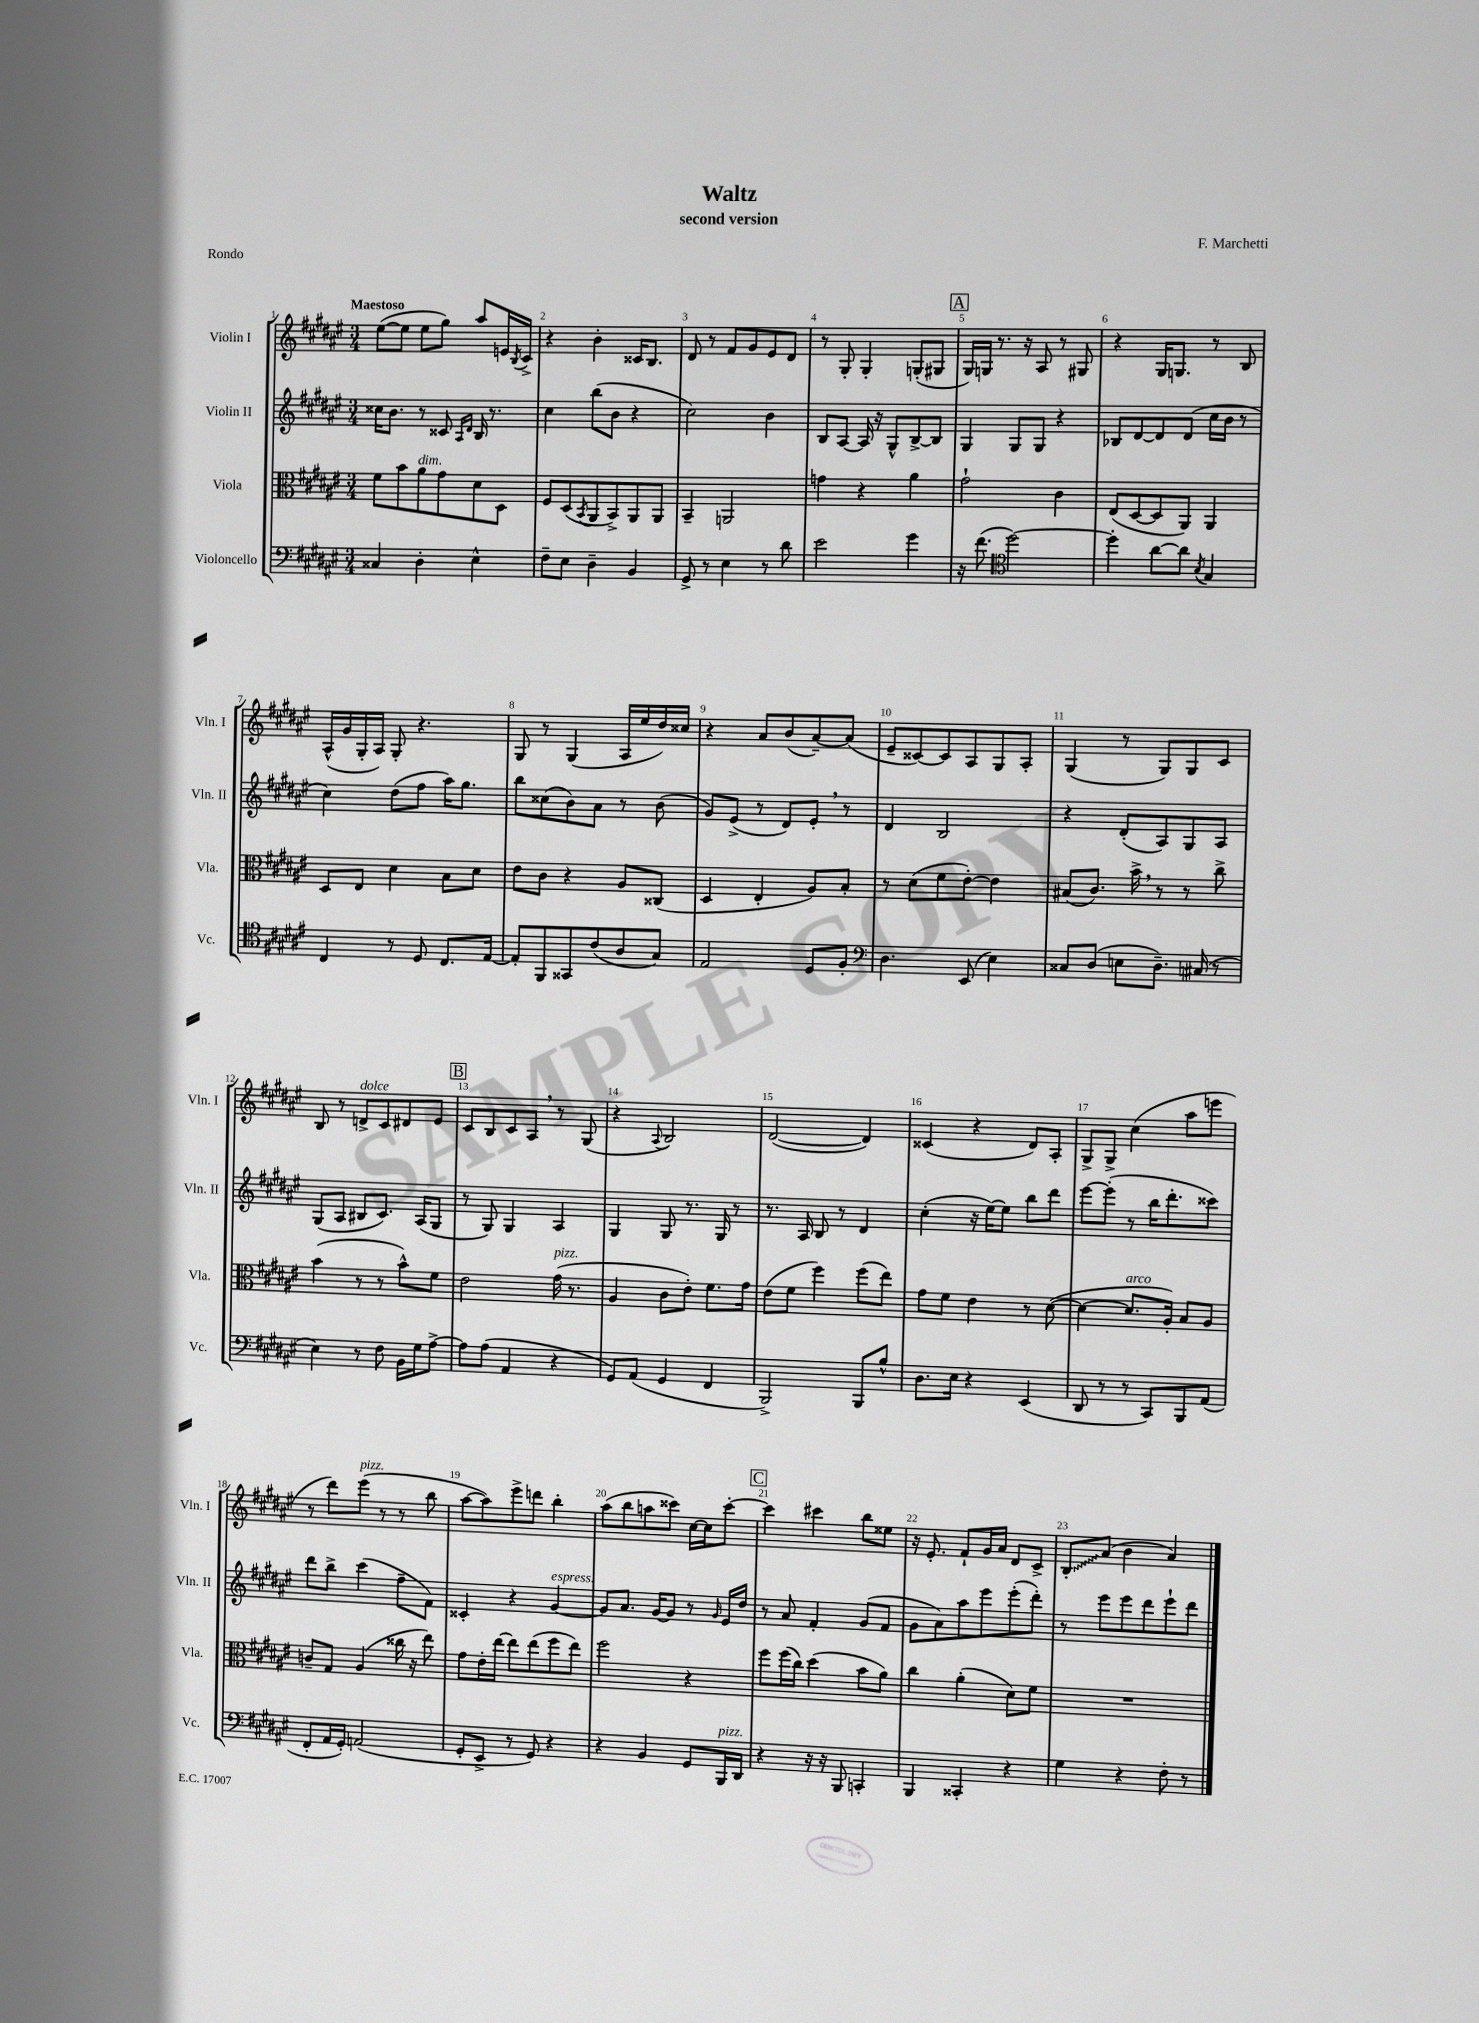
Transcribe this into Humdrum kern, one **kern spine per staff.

**kern	**kern	**kern	**kern
*staff4	*staff3	*staff2	*staff1
*clefF4	*clefC3	*clefG2	*clefG2
*k[f#c#g#d#a#e#]	*k[f#c#g#d#a#e#]	*k[f#c#g#d#a#e#]	*k[f#c#g#d#a#e#]
*M3/4	*M3/4	*M3/4	*M3/4
4C##	8f#	16cc##	([8ee#
.	.	8.b	.
.	8b	.	8ee#]
4D#'	8a#	8r	8ee#
.	8g#	8c##	8gg#)
.	.	16qqA#	.
.	.	16qqd#	.
4E#^^	8d#	16B	8aa#
.	.	8.r	.
.	8D#	.	16e
.	.	.	8qB
.	.	.	16c#^
=	=	=	=
8F#~	8F#	4cc#	4r
8E#	(8D#	.	.
.	8qBB	.	.
4D#~	8AA#	(8bb	4b'
.	8BB^)	8b	.
4BB	8AA#	4r	16c##
.	.	.	8.B
.	8AA#	.	.
=	=	=	=
8GG#^	4BB~	2cc#)	8d#
8r	.	.	8r
4E#	2AA	.	8f#
.	.	.	8g#
8r	.	4b	8e#
8d#	.	.	8d#
=	=	=	=
2e#	4g	8B	8r
.	.	[8A#	8G#'
.	4r	16A#]	4G#'
.	.	16r	.
.	.	8G#^^	.
4g#	4a#	[8B^	(8G'
.	.	8B]	8G#
=	=	=	=
16r	2g#`	4G#	16G#)
(8.f#	.	.	16G
.	.	.	8.r
*clefC4	*	*	*
[2dd#)	.	8G#	.
.	.	.	16r
.	.	8G#	8A#
.	4c#	4r	8r
.	.	.	8G#
=	=	=	=
4dd#']	(8E#	8B-	4r
.	[8D#	[8d#	.
[8a#	8D#]	8d#]	16G#
.	.	.	8.G
8a#]	8AA#)	(8d#	.
8qB	.	.	.
4G#	4AA#	16cc#	8r
.	.	16b	.
.	.	8r	8B
=	=	=	=
4C#	8D#	4cc#)	(16A#^^
.	.	.	16g#
.	8E#	.	16G#'
.	.	.	16A#)
8r	4d#	(8dd#	8G#'
8D#	.	8ff#	4.r
8.C#	8B	16aa#)	.
.	.	8.gg#	.
.	8d#	.	.
[16E#	.	.	.
=	=	=	=
8E#']	8e#	8bb	8G#
8FF#	8c#	(8cc##	8r
8GG##	4r	8b)	(4G#
(8c#	.	8a#	.
8A#	8A#	8r	16A#
.	.	.	16ee#
8G#)	(8C##	(8b	16dd#)
.	.	.	16cc##
=	=	=	=
2E#	4D#	8g#)	4r
.	.	(8e#^	.
.	4E#'	8r	8a#
.	.	8d#)	(8b
8D#	8A#)	8e#'	[8a#~)
8F#'	8B'	8r	(8a#]
=	=	=	=
*clefF4	*	*	*
4.D#	8r	4d#	8e#~
.	(8d#	.	[8c##)
.	8f#	2B	8c##]
(8EE#	[8e#')	.	8A#
4E#)	4e#]	.	8G#
.	.	.	8A#'
=	=	=	=
8C##	(8B#	4r	(4G#
(8D#	8.c#)	.	.
8E	.	(8d#'	8r
.	16b^	.	.
8.D#~)	8r	8A#)	8G#)
.	8r	8G#	8G#
(16C#	.	.	.
8r	8cc#^	8A#	8c#
=	=	=	=
4E#)	(4b	(8G#	8B
.	.	8A#	8r
8r	8r	8B#	8d^
8F#	8r	8.c#)	8c#
16BB	8b^^)	.	8d#
16G#	.	(16A#	.
[8A#^	8f#	8G#	8e#
=	=	=	=
8A#]	2e#	8r	8c#
(8A#	.	8G#)	8B
4AA#	.	4G#	8c#
.	.	.	8A#
4r	(16g#	4A#	8r
.	8.r	.	.
.	.	.	(8G#
=	=	=	=
8GG#)	4A#	4G#	4r
(8AA#	.	.	.
.	.	.	8qqA#
4GG#	8c#	8G#	2B)
.	8e#')	8.r	.
4FF#	8.f#	.	.
.	.	16G#	.
.	.	8r	.
.	16g#	.	.
=	=	=	=
2BBB^)	(8e#	8.r	([2d#
.	8f#	.	.
.	.	16A#	.
.	4ff#)	8B	.
.	.	8r	.
8BBB	(8ff#	4d#	4d#])
8B^^	8ee#)	.	.
=	=	=	=
8.D#	8g#	(4cc#'	(4c##
.	8f#	.	.
16E#	.	.	.
4r	4e#	16r	4r
.	.	[16ee#)	.
.	.	8ee#]	.
(4EE#	8r	8bb	8d#)
.	([8d#	8ddd#	8A#'
=	=	=	=
8DD#	4d#_	[8eee#	8G#^
8r	.	(8eee#']	8G#^
8r	8.d#]	8r	(4cc#
8CC#)	.	16bb	.
.	16A#')	8.ddd#'	.
8BBB	8B	.	8aa#
(8AA#	8A#	8ccc##)	8eee
=	=	=	=
8FF#'	8c~	8ddd#	8r
16AA#	8G#	8bb^	8ddd#)
16GG#')	.	.	.
(2AA	(4A#	(4ccc#	(8eee#
.	.	.	8r
.	16cc##	8ff#~	8r
.	16r	.	.
.	8ee#)	8f#)	8bb
=	=	=	=
8GG#'	8g#	4c##'	[8aa#
8EE#^	16e#'	.	8aa#])
.	[16ee#	.	.
8r	8ee#]	4r	8eee#^
8GG#)	(8ee#	.	8ddd
4r	8ff#	[4g#	4bb'
.	8ee#)	.	.
=	=	=	=
4r	2ff#	8g#]	(8aa#
.	.	8.a#	8bb
4BB	.	.	8aa
.	.	[16g#	.
.	.	8g#]	8ccc##)
8GG#	4r	8r	[16cc#
.	.	.	16cc#]
.	.	16qqg#	.
16BBB	.	16e#	[8ccc##'
16DD#	.	16dd#	.
=	=	=	=
4r	8ff#	8r	4ccc##]
.	(16ff#	8a#	.
.	16cc#)	.	.
16r	(4dd#	4f#'	4ccc#
16r	.	.	.
8BBB	.	.	.
4CC'	8b	(8g#	8bb
.	8a#)	8f#	8ee##
=	=	=	=
4BBB	4cc#	8g#	16r
.	.	.	8.e#'
.	.	8a#)	.
4CC##'	(4a#'	8aa#	8f#`
.	.	8eee#	16g#
.	.	.	16a#
4r	8d#)	(8eee#'	8d#
.	8f#	8ddd#')	8c#^
=	=	=	=
4G#	2.r	8r	8B'
.	.	8eee#	(8a#
4r	.	8eee#	4b
.	.	8ddd#	.
8F#'	.	8eee#`	4a#)
8r	.	8ddd#	.
==	==	==	==
*-	*-	*-	*-
